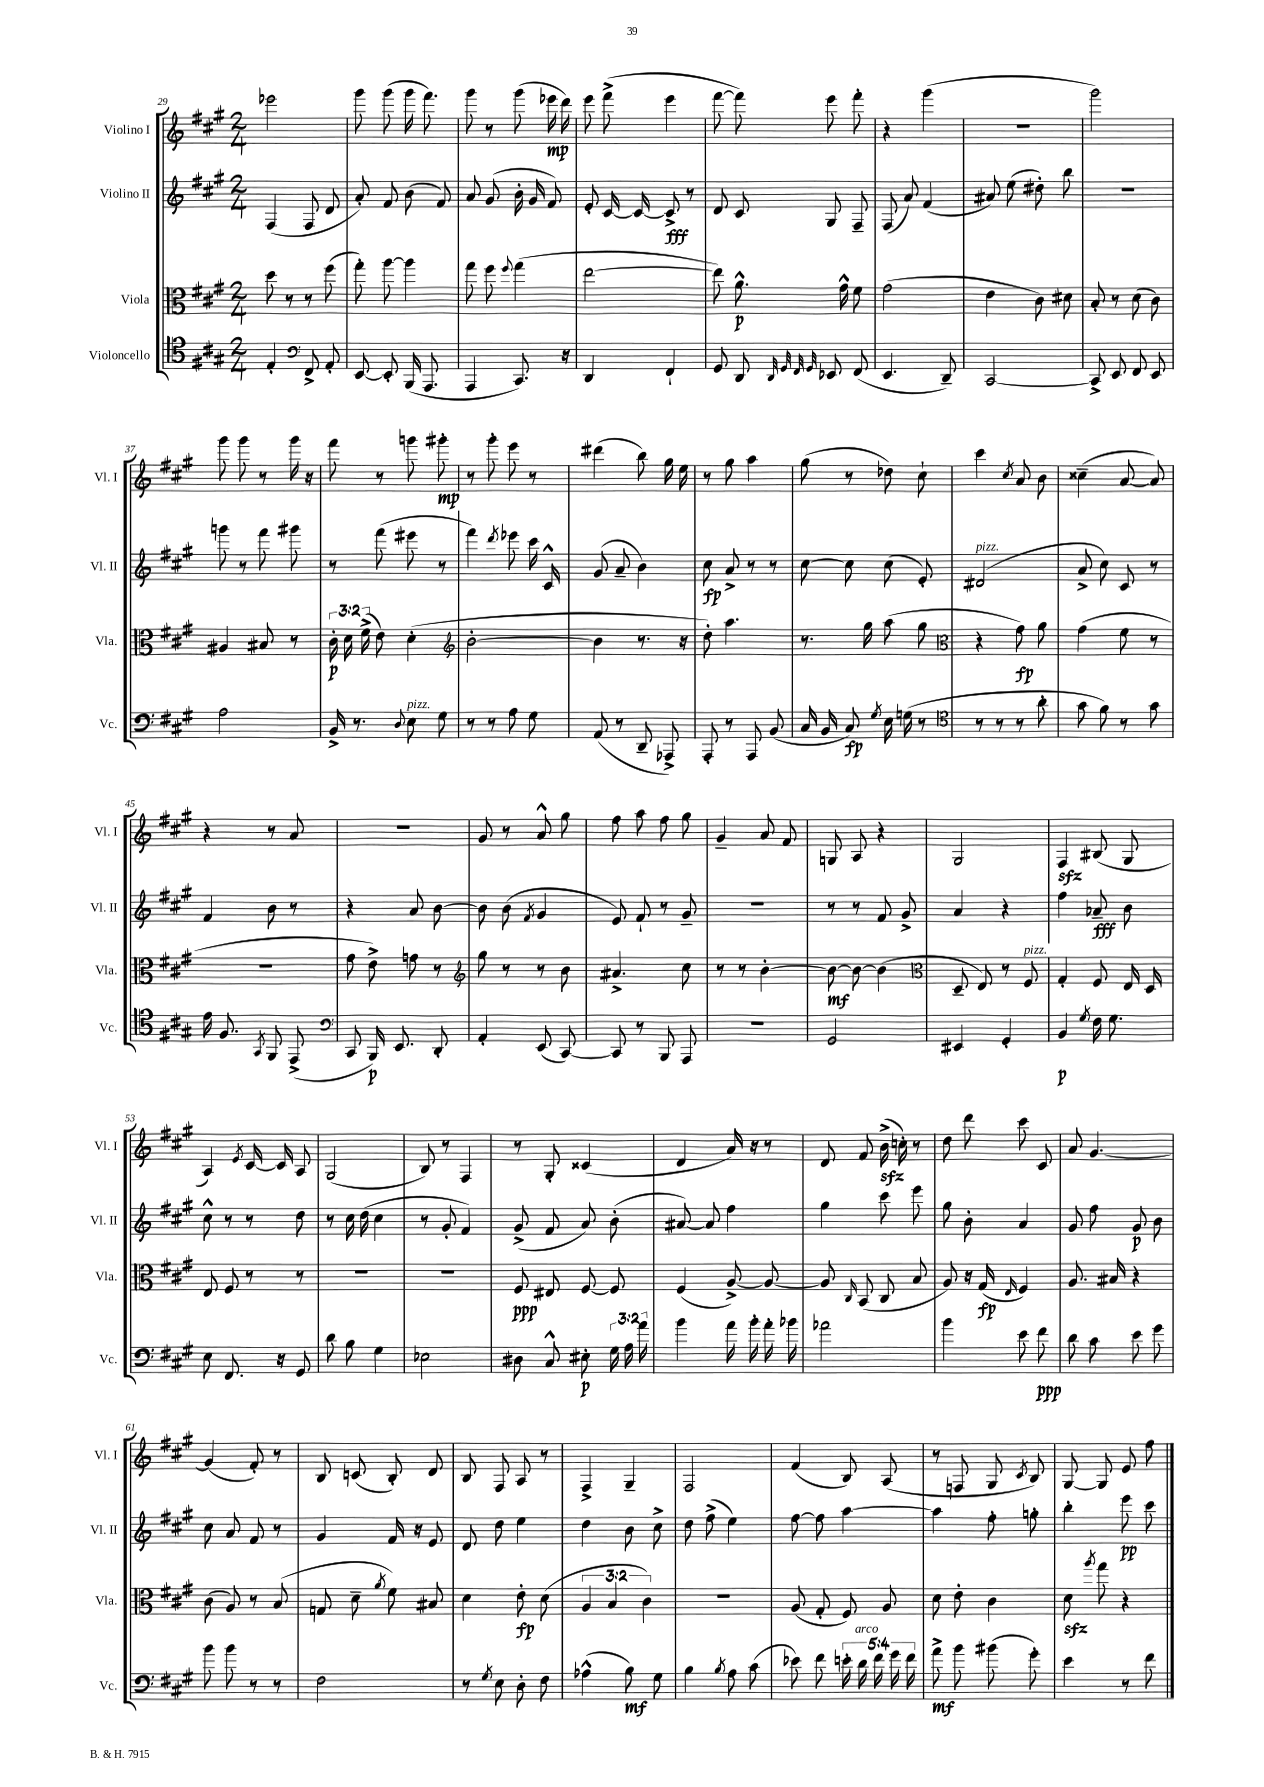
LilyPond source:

<<
\new StaffGroup <<
\new Staff = "s0" \with { instrumentName = "Violino I" shortInstrumentName = "Vl. I" } {
    \clef treble \key a \major \numericTimeSignature \time 2/4
    \autoBeamOff ees'''2 |
    gis'''8 gis'''8( gis'''16 fis'''8.) |
    gis'''8 r8 gis'''8( ees'''16\mp d'''16) |
    e'''8 fis'''8->( e'''4 |
    fis'''8~ fis'''8) e'''8 fis'''8-. |
    r4 gis'''4( |
    r2 |
    gis'''2) |
    gis'''8 gis'''8 r8 gis'''16 r16 |
    fis'''8 r8 g'''8 gis'''8-.\mp |
    r8 gis'''8-. e'''8 r8 |
    dis'''4( b''8) gis''16 e''16 |
    r8 gis''8 a''4 |
    gis''8( r8 des''8) cis''8-! |
    cis'''4 \acciaccatura { cis''8 } a'8 b'8 |
    cisis''4--( a'8~ a'8) |
    r4 r8 a'8 |
    r2 |
    gis'8 r8 a'8-^ gis''8 |
    fis''8 a''8 fis''8 gis''8 |
    gis'4-- a'8 fis'8 |
    g8 a8 r4 |
    gis2 |
    fis4\sfz bis8( gis8 |
    a4) \acciaccatura { e'8 } cis'16~ cis'16 a8 |
    gis2( |
    b8) r8 fis4 |
    r8 gis8-. cisis'4( |
    d'4 a'16) r16 r8 |
    d'8 fis'8 b'16->\sfz( c''16-.) r8 |
    d''8 d'''8 cis'''8 cis'8 |
    a'8 gis'4.~ |
    gis'4( fis'8-.) r8 |
    b8 c'8( b8-.) d'8 |
    b8 fis8 a8 r8 |
    fis4-> gis4-- |
    fis2 |
    fis'4( b8) a8( |
    r8 f8 gis8 \acciaccatura { cis'8 } b8) |
    gis8~ gis8 e'8 fis''8 \bar "|." |
}
\new Staff = "s1" \with { instrumentName = "Violino II" shortInstrumentName = "Vl. II" } {
    \clef treble \key a \major \numericTimeSignature \time 2/4
    \autoBeamOff fis4( fis8 d'8 |
    a'8-.) fis'8 b'8( fis'8) |
    a'8 gis'8( b'16-. gis'16 fis'8) |
    e'8-. cis'16~ cis'16~ cis'8->\fff r8 |
    d'8 cis'8 gis8 fis8-- |
    fis8( a'8) fis'4( |
    ais'8) e''8( dis''8-.) b''8 |
    R2 |
    g'''8 r8 fis'''8 gis'''8 |
    r8 fis'''8( eis'''8 r8 |
    fis'''4) \acciaccatura { d'''8 } ees'''8 cis'''16 cis'16-^ |
    gis'8( a'8-- b'4) |
    cis''8\fp a'8-> r8 r8 |
    cis''8~ cis''8 cis''8( e'8-.) |
    dis'2^\markup { \italic "pizz." }( |
    a'8-> cis''8) cis'8 r8 |
    fis'4 b'8 r8 |
    r4 a'8 b'8~ |
    b'8 b'8( \acciaccatura { fis'8 } gis'4 |
    e'8) fis'8-! r8 gis'8-- |
    r2 |
    r8 r8 fis'8 gis'8-> |
    a'4 r4 |
    fis''4 aes'8--\fff b'8 |
    cis''8-^ r8 r8 d''8 |
    r8 cis''16 d''16( cis''4 |
    r8 gis'8-. fis'4) |
    gis'8->( fis'8 a'8) b'8-.( |
    ais'8~) ais'8 fis''4 |
    gis''4 cis'''8 e'''8 |
    gis''8 b'8-. a'4 |
    gis'8 fis''8 gis'8\p b'8 |
    cis''8 a'8 fis'8 r8 |
    gis'4 fis'16 r16 e'8 |
    d'8 d''8 e''4 |
    d''4 b'8 cis''8-> |
    d''8 fis''8->( e''4) |
    fis''8~ fis''8 a''4~ |
    a''4 fis''8-. g''8-. |
    b''4-. e'''8\pp cis'''8 \bar "|." |
}
\new Staff = "s2" \with { instrumentName = "Viola" shortInstrumentName = "Vla." } {
    \clef alto \key a \major \numericTimeSignature \time 2/4 \override Staff.TupletNumber.text = #tuplet-number::calc-fraction-text
    \autoBeamOff d''8 r8 r8 fis''8( |
    gis''8-.) a''8~ a''4 |
    gis''8 fis''8 \appoggiatura { fis''8 } gis''4( |
    e''2~ |
    e''8) a'8.-^\p gis'16-^ fis'8 |
    gis'2( |
    e'4 cis'8) dis'8 |
    b8-. r8 d'8( cis'8) |
    ais4 bis8 r8 |
    \tuplet 3/2 { cis'16-.\p d'16 fis'16->( } e'8) d'4-.( |
    \clef treble b'2~-. |
    b'4 r8. r16 |
    d''8-.) a''4. |
    r8. gis''16 a''8( gis''8 |
    \clef alto r4 gis'8\fp) a'8 |
    gis'4( fis'8 r8 |
    R2 |
    gis'8 e'8->) g'8 r8 |
    \clef treble gis''8 r8 r8 b'8 |
    ais'4.-> cis''8 |
    r8 r8 b'4~-. |
    b'8~\mf b'8~ b'4( |
    \clef alto d8-- e8) r8 fis8^\markup { \italic "pizz." } |
    gis4-. fis8 e16 d16 |
    e8 fis8 r8 r8 |
    R2 |
    R2 |
    fis8\ppp eis8 fis8~ fis8 |
    fis4( a8~->) a8~ |
    a8 \grace { cis16 } b,8( cis8 b8 |
    a8) r16 gis16\fp( \grace { e16 } fis4) |
    a8. bis16 r4 |
    cis'8( a8) r8 b8( |
    g8 d'8-- \acciaccatura { a'8 } fis'8) bis8 |
    d'4 e'8-.\fp d'8( |
    \tuplet 3/2 { a4 b4 cis'4) } |
    r2 |
    a8( gis8-. fis8) a8 |
    d'8 e'8-. cis'4 |
    d'8\sfz \acciaccatura { a''8 } gis''8 r4 \bar "|." |
}
\new Staff = "s3" \with { instrumentName = "Violoncello" shortInstrumentName = "Vc." } {
    \clef tenor \key a \major \numericTimeSignature \time 2/4 \override Staff.TupletNumber.text = #tuplet-number::calc-fraction-text
    \autoBeamOff e4-. \clef bass fis,8-> a,8-. |
    e,8~ e,8-. b,,16( a,,8. |
    a,,4 cis,8.) r16 |
    d,4 fis,4-! |
    gis,8 d,8 \grace { d,32 gis,32 fis,32 gis,32 } ees,8 fis,8( |
    e,4. d,8--) |
    cis,2~ |
    cis,8-> e,8 fis,8 e,8 |
    a2 |
    b,16-> r8. \appoggiatura { d8 } e8^\markup { \italic "pizz." } gis8 |
    r8 r8 a8 gis8 |
    a,8( r8 d,8-- aes,,8->) |
    a,,8-. r8 a,,8 b,8( |
    cis16 b,16 cis8\fp) \acciaccatura { gis8 } e16 g16( r8 |
    \clef tenor r8 r8 r8 a'8-. |
    gis'8 fis'8) r8 gis'8 |
    e'16 fis8. \acciaccatura { gis,8 } fis,8 e,8->( |
    \clef bass cis,8 b,,16\p) e,8. d,8-. |
    a,4-. e,8( cis,8~) |
    cis,8 r8 b,,8 a,,8 |
    r2 |
    gis,2 |
    eis,4 gis,4-. |
    b,4\p \acciaccatura { gis8 } fis16 gis8. |
    e8 fis,8. r16 gis,8 |
    d'8 b8 gis4 |
    ees2 |
    dis8 cis8-^ eis8-.\p \tuplet 3/2 { gis16 a16 a'16 } |
    b'4 a'16 b'16-. a'16-. bes'16 |
    aes'2 |
    b'4 e'8 fis'8\ppp |
    d'8 cis'8 e'8 gis'8 |
    b'8 b'8 r8 r8 |
    fis2 |
    r8 \acciaccatura { gis8 } e8 d8-. fis8 |
    aes4-^( b8\mf) gis8 |
    b4 \acciaccatura { b8 } a8 cis'8( |
    ees'8) fis'8 \tuplet 5/4 { e'16-. d'16^\markup { \italic "arco" } fis'16 gis'16 fis'16 } |
    a'8->\mf b'8 bis'8( gis'8-.) |
    e'4 r8 fis'8 \bar "|." |
}
>>
>>
\layout { \context { \Score currentBarNumber = #29 } }
